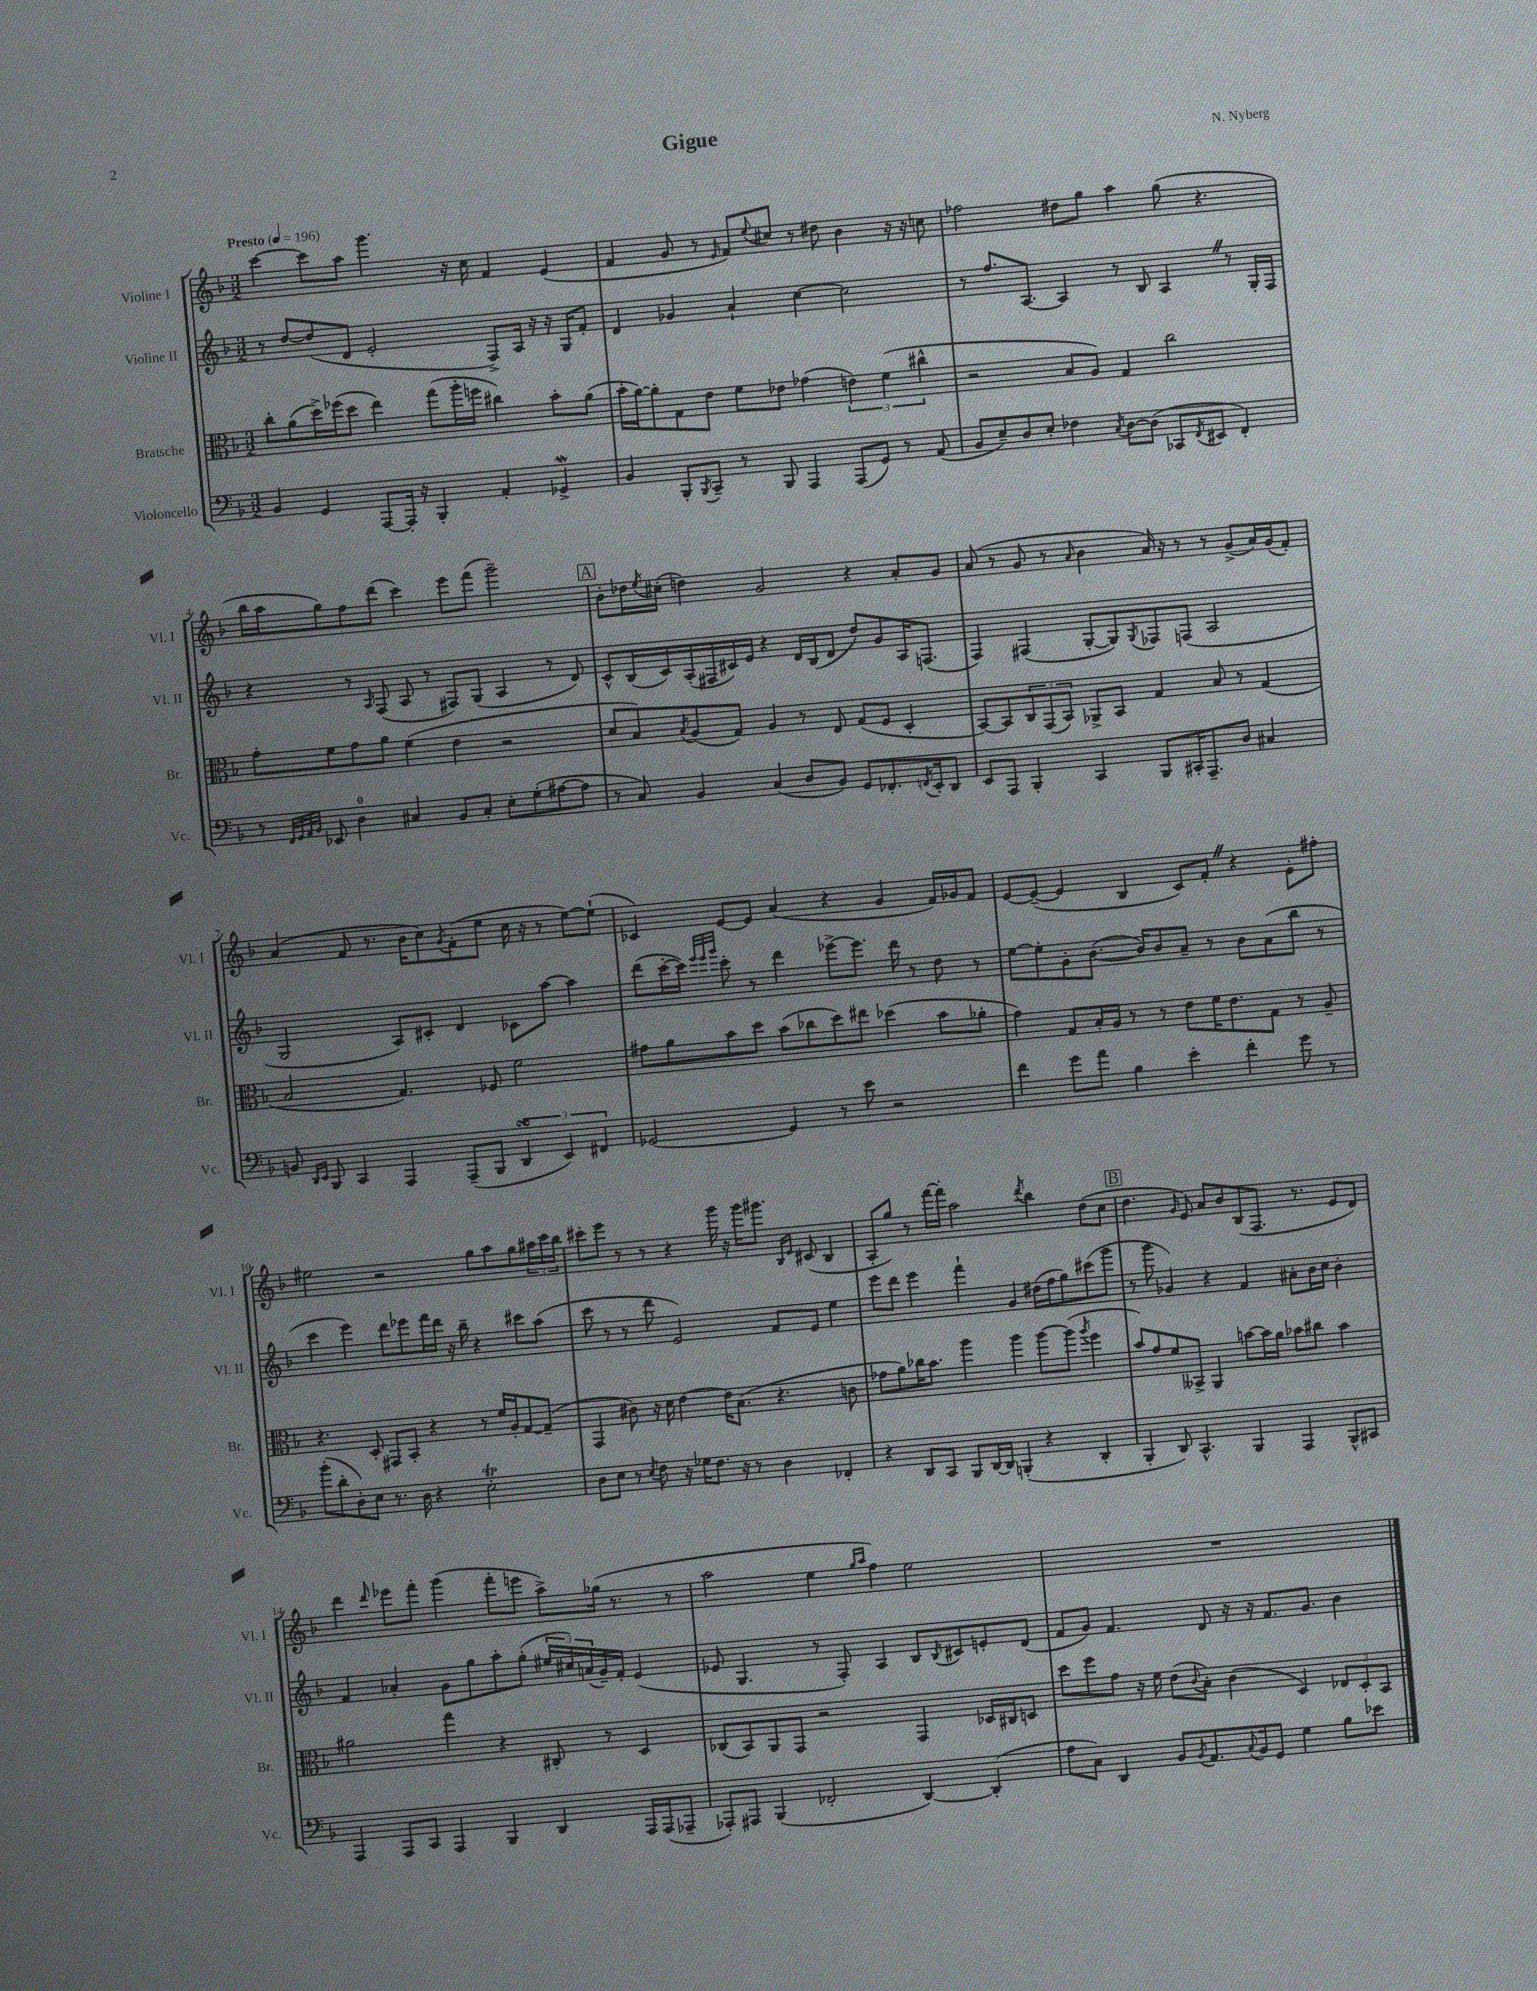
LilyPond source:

\header { title = "Gigue" composer = "N. Nyberg" }
<<
\new StaffGroup <<
\new Staff = "s0" \with { instrumentName = "Violine I" shortInstrumentName = "Vl. I" } {
    \clef treble \key f \major \numericTimeSignature \time 3/2 \tempo "Presto" 4 = 196
    c'''4~ c'''8 a''8 g'''4. r16 c''16 f'4 e'4( |
    f'4 g'8 r8 \grace { e'16 } f'8) \appoggiatura { e''8 } cis''8 r8 dis''8 bes'4 r16 r16 c''8 |
    fes''2 dis''8 g''8 a''4 g''8( r4. |
    bes''16 a''16 g''8) f''8 d'''8( c'''4) e'''8 f'''8( g'''2--) |
    \mark \markup { \box "A" } bes'8-. des''16 \acciaccatura { e''8 } cis''16-.( d''4) g'2 r4 a'8-. g'8 |
    a'8( r8 g'8 r8 \grace { a'16 } bes'4 a'16) r16 r8 r8 g'8->( a'16) g'16( f'8-.) |
    a'4( f'8 r8. bes'16 c''8) \acciaccatura { g'8 } f'8-.( e''8 c''16 r16 r8 e''8~) e''8-!( |
    ces'4) e'8~ e'8 a'4( r4 g'4 f'16) ges'16 f'8 |
    e'8~ e'8~--( e'4 bes4 c'8) f'8-. \once \override BreathingSign.text = \markup { \musicglyph "scripts.caesura.straight" } \breathe r4 e'8-. fis''8-. |
    eis''2 r2 g''8 a''8 g''8 \tuplet 3/2 { ais''16 c'''16 bes''16 } |
    cis'''8-. e'''8 r8 r8 r4 g'''16 r16 g'''16 gis'''8. \grace { bes16 e'16 } cis'8( bes4 |
    a8-. g''8) r8 f'''16~ f'''16-. a''2 \acciaccatura { d'''8 } bes''4 d''8( c''8 |
    \mark \markup { \box "B" } d''4. \grace { g'16 } e'8) a'8 bes'8 bes8( f8. r8. e'8 d'8) |
    d'''4 \grace { d'''16 } ees'''8 f'''8-. g'''4( f'''8-. e'''8 a''8->) ges''16( r8. r8 |
    a''2 e''4 \grace { g''16 a''16 } f''4) e''2 |
    R1. \bar "|." |
}
\new Staff = "s1" \with { instrumentName = "Violine II" shortInstrumentName = "Vl. II" } {
    \clef treble \key f \major \numericTimeSignature \time 3/2
    r8 d''8~ d''8( d'8 e'2-. f8->) a16 r16 r16 g16 f'8-. |
    d'4 ges'4 a'4-! c''4~ c''2 |
    r8 f''8. a8.~ a4 r8 bes8 a4 \once \override BreathingSign.text = \markup { \musicglyph "scripts.caesura.straight" } \breathe r8 g16-. f16 |
    r4 r8 \grace { a16 } f8( a8 r8 fis8) g8( a4 r8 d'8) |
    \mark \markup { \box "A" } c'8-^ bes16( c'16) a16-.( fis16 cis'16) e'16 r4 d'16 bes16( d'8 d''8) g'8 a16 f8.( |
    f4) fis4( g8~-. g8) \acciaccatura { g8 } fes8 f8( a2 |
    g2 a8) cis'8-. d'4 ces'8 a''8~ a''4 |
    d'''8( c'''16~-. c'''16) \grace { e'''32 e'''32 g'''32 } c'''8-. r8 d'''4 ees'''8~-> ees'''8. d'''16 r8 d''8 r8 |
    e''8~ e''8-. g'8-. bes'8.~( bes'16) bes'8 a'8-- r8 bes'8 a'8( bes''8 r8 |
    c'''4 e'''4) d'''8 ees'''8 f'''16 d'''16 r16 bes''16-- r4 cis'''8 a''8( |
    c'''8 r8 r8 d'''8 e'2) f'8 e'8 e''4 |
    e'''8 d'''8 e'''4 f'''4-! g'4 dis''16( f''16 g''8) cis'''8( g'''8 |
    \mark \markup { \box "B" } r8 g'''8 ges'4) r4 f'4 ais'8-. bes'16 c''16 bes'4-. |
    f'4 aes'4-. g'8 g''8 a''8-. g''8-.( \tuplet 3/2 { eis''16 cis''16) a'16( } g'16--) f'16-. e'4( |
    ees'8 g4. r8 f8-.) a4 bes8 \acciaccatura { bes8 } cis'8 e'8-. d'8( |
    f'8 g'8) f'4. d'8 r16 r16 f'8. g'8. bes'4 \bar "|." |
}
\new Staff = "s2" \with { instrumentName = "Bratsche" shortInstrumentName = "Br." } {
    \clef alto \key f \major \numericTimeSignature \time 3/2
    c''8-. a'8( d''16->) fes''16( d''8 e''4) g''8( a''16-. f''16 cis''4) bes'8-. a'8( |
    bes'16-. a'16~) a'8-. g8 e'8 f'8 ees'8 ges'4( \tuplet 3/2 { e'4) f'4( cis''4-^ } |
    r2 bes8 a8) g4 c''2 |
    g'8-. f'8 g'8 a'8 f'4( e'4 r2 |
    \mark \markup { \box "A" } d'8 bes8) \acciaccatura { bes8 } a8( g8) a4 r8 e8 g8( f8 d4-. |
    bes,8~) bes,8 \tuplet 3/2 { c8 g,8( bes,8) } aes,8-> bes,8 g4 bes8 r8 g4( |
    bes2 g4.) fes8 f'2 |
    gis'8 a'8 bes'8 d''8 bes'8( ces''8 d''8) eis''8 des''4( bes'8 aes'8-. |
    g'4) g8 bes16-. a16 r8 r8 e'8 f'16 e'8. g8 r8 a8-- |
    r4. d8-. gis,8 bes,8-. r4 r8 f'16 a16-. g8~ g8--( |
    g,4 cis'8) r16 d'16 e'4~ e'16 bes8.( r4. c'8 |
    ges'8 a'8) ces''16 bes'8. a''4 a''4 a''8~ a''8( \acciaccatura { a''8 } f''4 |
    \mark \markup { \box "B" } bes'8) g'8 f'8 beses,8-> a,4 b'8~ b'16 a'16 bes'8 cis''8 bes'4 |
    ais'2 g''4 r4 cis8-. r8 d4 |
    ces8( bes,8) a,8 g,8 r2 g,4 des16 cis16 d8 |
    d''8 f''8 g'8 r16 f'16 e'8( \appoggiatura { c'8 } bes8-.) c'4( d4) \tuplet 3/2 { ees8 d8-. bes,8 } \bar "|." |
}
\new Staff = "s3" \with { instrumentName = "Violoncello" shortInstrumentName = "Vc." } {
    \clef bass \key f \major \numericTimeSignature \time 3/2
    bes,4 g,4 a,,8~ a,,16-. r16 bes,,4-. a,4-. ges,4->\mordent |
    bes,4 bes,,8-. \acciaccatura { bes,,8 } c,8-- r8 bes,,8 a,,4 a,,8( g,8) r8 a,8( |
    bes,8 e8--) d8 e8-. fes4 \acciaccatura { c8 } d8~ d8( ces,8 \acciaccatura { f,8 } eis,8 f,4-.) |
    r8 \grace { f,32 g,32 a,32 bes,32 } ees,8 d4-0 cis4 bes,8 cis8-. e8-. g8-.( ais8~ ais8 |
    \mark \markup { \box "A" } r8 c8) bes,4 c4( d8 bes,8) g,8 fes,8.-. \acciaccatura { f,8 } e,16-. d,8 |
    e,8 a,,8 bes,,4-. c,4 bes,,8 cis,16-. a,,8.-- d8 cis4 |
    b,8 \grace { d,16 e,16 } bes,,8 c,4 a,,4 a,,8--( bes,,8 \tuplet 3/2 { d,4\turn e,4) fis,4 } |
    ges,2~ ges,4 r8 e'8 r2 |
    f'4 g'8 a'8 bes4 e'4-. f'4-. g'8 r8 |
    bes'8-.( d'8-. d8-.) e8 r8. d16 r4 e2-.\trill |
    d8 e8 r8 \acciaccatura { e8 } f8 r16 ges16 f8. r16 r8 d4 fes,4-. |
    r4 d,8 c,8 bes,,8 d,16~ d,16 b,,4-.( r4 d,4-. |
    \mark \markup { \box "B" } bes,,4-. d,8) c,4.-^ bes,,4 a,,4 bes,,8-^ cis,8 |
    a,,4 a,,8 c,8 a,,4 bes,,4 d,4 a,,16 a,,16( aes,,8-- |
    aes,,8-.) ais,,8 bes,,4( fes,2-. d,4~) d,4-.( |
    a8 c8) d,4 bes,8 \acciaccatura { bes,8 } a,8. \appoggiatura { c8 } bes,16 g,8 g4 bes8 ees'8 \bar "|." |
}
>>
>>
